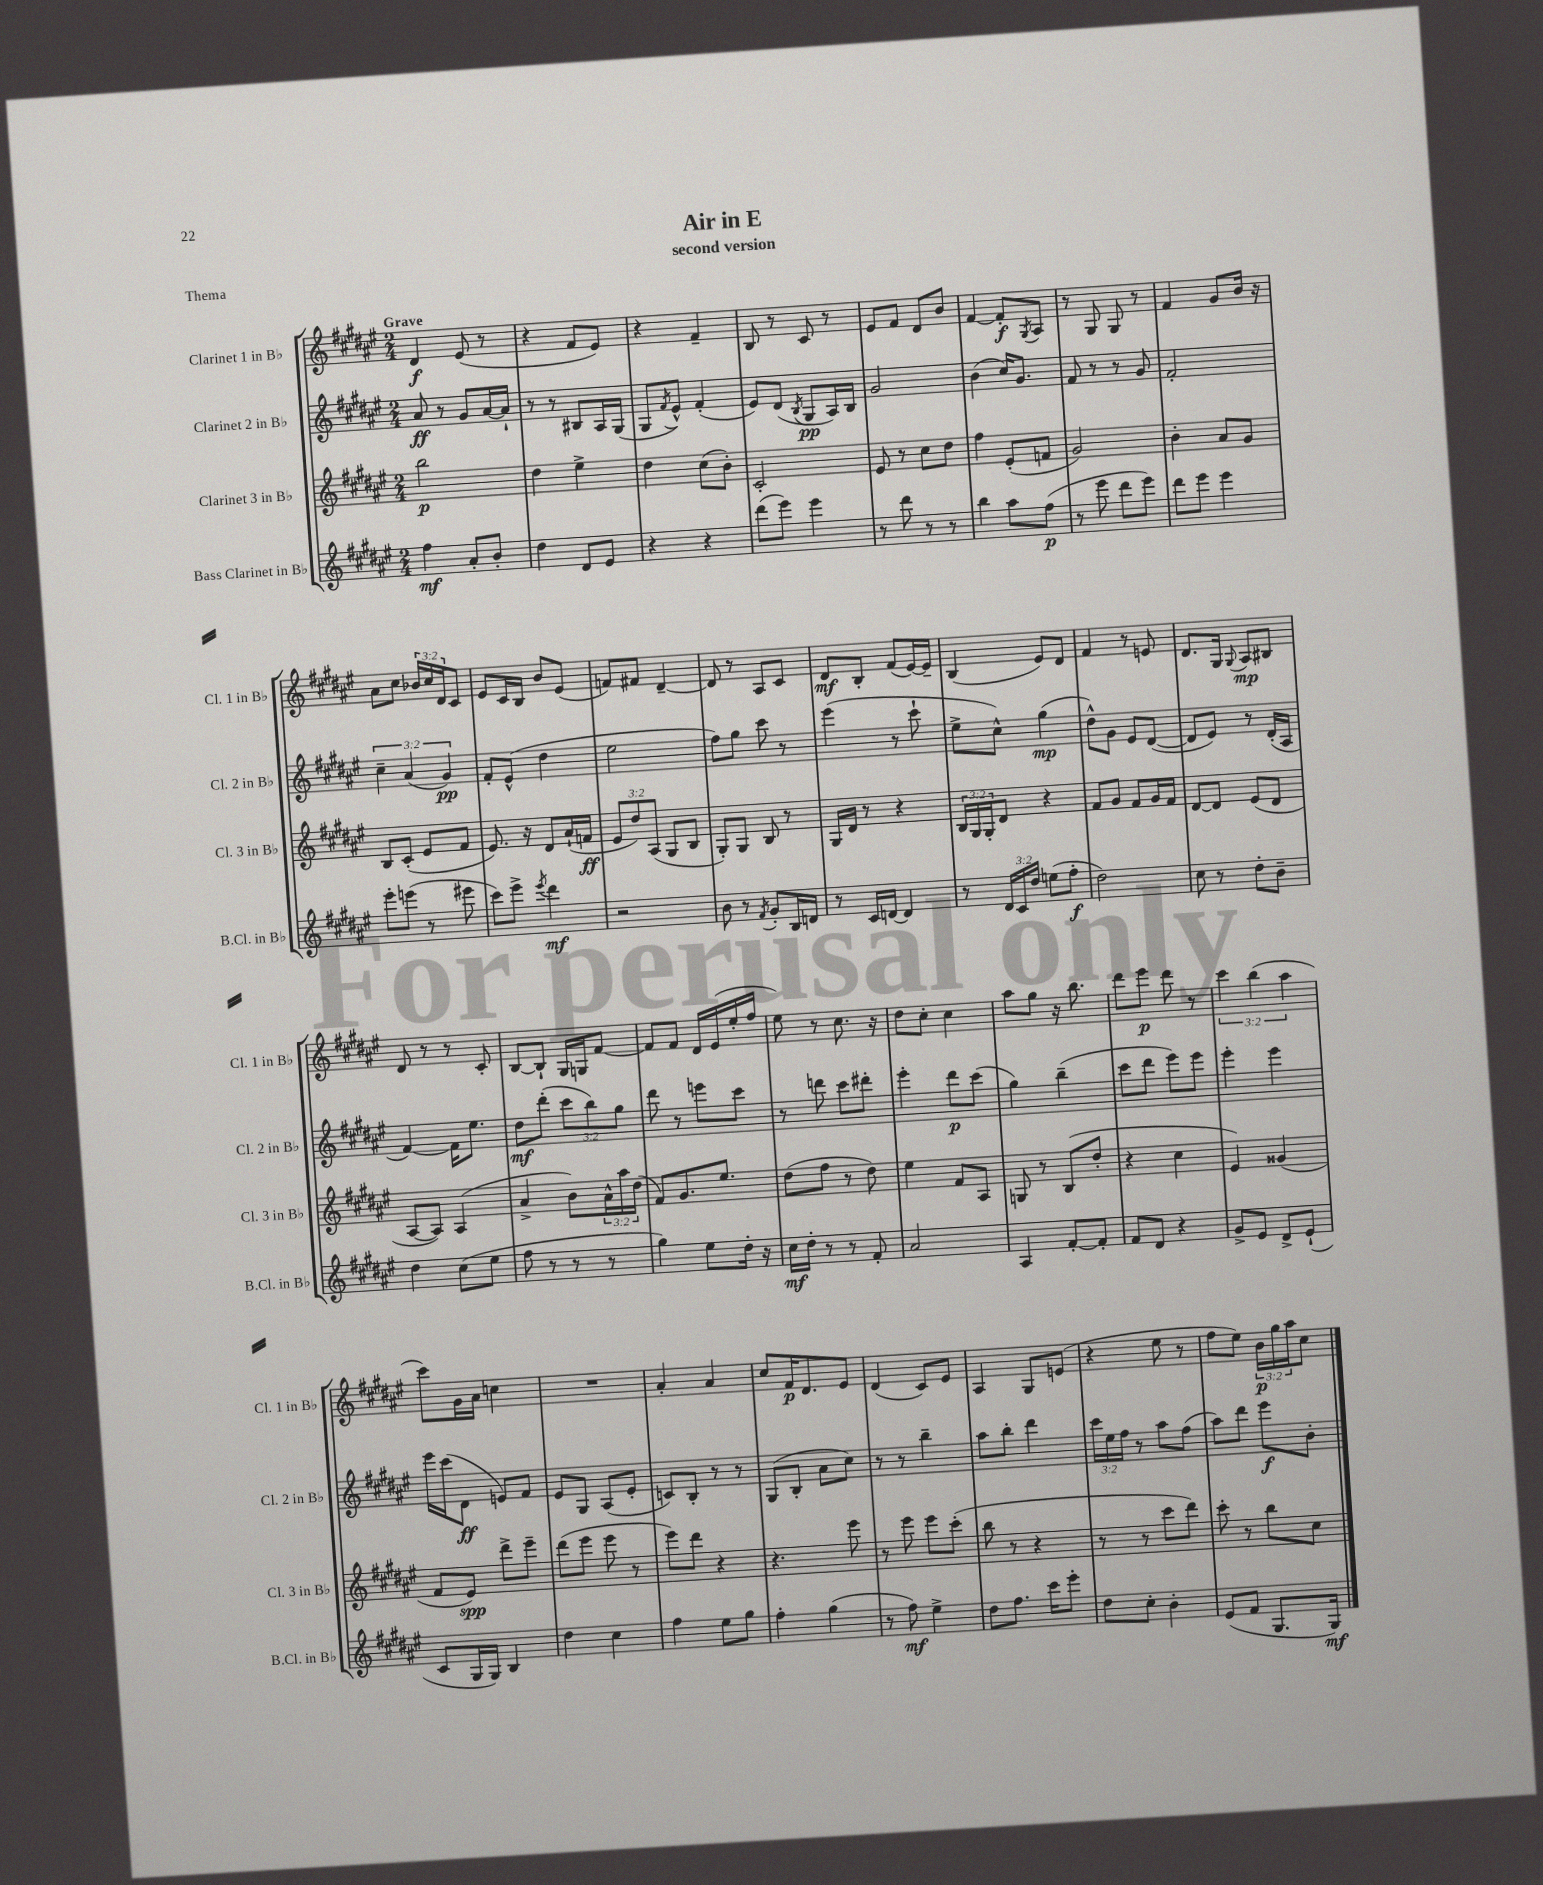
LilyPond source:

\header { title = "Air in E" subtitle = "second version" piece = "Thema" }
<<
\new StaffGroup <<
\new Staff = "s0" \with { instrumentName = "Clarinet 1 in Bb" shortInstrumentName = "Cl. 1 in Bb" } {
    \clef treble \key fis \major \numericTimeSignature \time 2/4 \override Staff.TupletNumber.text = #tuplet-number::calc-fraction-text \tempo "Grave"
    dis'4\f eis'8( r8 |
    r4 fis'8 eis'8) |
    r4 fis'4-- |
    b8 r8 cis'8 r8 |
    eis'8 fis'8 dis'8 b'8 |
    fis'4~ fis'8-.\f \acciaccatura { gis8 } ais8 |
    r8 gis8 gis8 r8 |
    fis'4 gis'8 b'16 r16 |
    ais'8 cis''8 \tuplet 3/2 { bes'16 cis''16 dis'16 } cis'8 |
    eis'8 cis'16 b16 b'8 eis'8( |
    f'8) fis'8 dis'4~-- |
    dis'8 r8 ais8 cis'8 |
    dis'8\mf b8-. fis'8( eis'16~) eis'16-- |
    b4( eis'8) dis'8 |
    fis'4 r8 e'8 |
    dis'8. gis16 \appoggiatura { gis8 } ais8\mp bis8 |
    dis'8 r8 r8 cis'8-. |
    b8~ b8-! gis16 g16 fis'8~ |
    fis'8 fis'8 dis'16 eis'16( eis''16-. fis''16 |
    eis''8) r8 cis''8. r16 |
    dis''8 cis''8-. cis''4 |
    ais''8 gis''8 r16 b''8. |
    dis'''8 eis'''8\p dis'''8 r8 |
    \tuplet 3/2 { cis'''4 b''4( ais''4 } |
    cis'''8) gis'16 ais'16 c''4 |
    R2 |
    ais'4-. ais'4 |
    cis''8 fis'16\p dis'8. eis'8 |
    dis'4( cis'8) eis'8 |
    ais4 gis8 e'8( |
    r4 eis''8 r8 |
    fis''8 eis''8) \tuplet 3/2 { b'16\p gis''16 ais''16 } cis''8 \bar "|." |
}
\new Staff = "s1" \with { instrumentName = "Clarinet 2 in Bb" shortInstrumentName = "Cl. 2 in Bb" } {
    \clef treble \key fis \major \numericTimeSignature \time 2/4 \override Staff.TupletNumber.text = #tuplet-number::calc-fraction-text
    ais'8\ff r8 gis'8 ais'16~ ais'16-! |
    r8 r8 bis8 ais16 gis16( |
    gis8 \acciaccatura { fis'8 } eis'8-^) fis'4-.( |
    eis'8) dis'8( \acciaccatura { b8 } gis8\pp ais16) b16 |
    gis'2 |
    b'4( cis''16) gis'8. |
    fis'8 r8 r8 gis'8 |
    fis'2-. |
    \tuplet 3/2 { cis''4-- ais'4( gis'4\pp) } |
    fis'8-. eis'8-^( dis''4 |
    eis''2 |
    fis''8) gis''8 cis'''8 r8 |
    eis'''4( r8 cis'''8-! |
    eis''8-> cis''8-^) gis''4\mp( |
    dis''8-^) gis'8 eis'8 dis'8~( |
    dis'8 eis'8) r8 dis'16-.( ais16 |
    fis'4~) fis'16 eis''8. |
    dis''8\mf dis'''8-.( \tuplet 3/2 { cis'''8 b''8) gis''8 } |
    dis'''8 r8 e'''8 cis'''8 |
    r8 d'''8 cis'''8 dis'''8-. |
    eis'''4-. dis'''8\p cis'''8( |
    gis''4) b''4--( |
    cis'''8 dis'''8 eis'''8) eis'''8 |
    eis'''4-. eis'''4 |
    eis'''16 cis'''16( dis'8\ff e'8) fis'8 |
    eis'8 gis8 ais8( eis'8-. |
    c'8) b8-. r8 r8 |
    gis8( b8-. ais'8 cis''8) |
    r8 r8 b''4-- |
    ais''8 b''8-. dis'''4 |
    \tuplet 3/2 { cis'''16 eis''16 fis''16 } r8 ais''8 fis''8( |
    ais''8) dis'''8 eis'''8\f b'8-. \bar "|." |
}
\new Staff = "s2" \with { instrumentName = "Clarinet 3 in Bb" shortInstrumentName = "Cl. 3 in Bb" } {
    \clef treble \key fis \major \numericTimeSignature \time 2/4 \override Staff.TupletNumber.text = #tuplet-number::calc-fraction-text
    b''2\p |
    dis''4 eis''4-> |
    dis''4 cis''8( b'8-.) |
    cis'2-. |
    eis'8 r8 cis''8 dis''8 |
    fis''4 eis'8-.( f'8 |
    gis'2) |
    b'4-. ais'8 gis'8 |
    b8 cis'8-.( eis'8 fis'8 |
    eis'8.) r16 dis'8 ais'16-!( f'16\ff |
    \tuplet 3/2 { eis'8 dis''8) ais8( } gis8 b8 |
    gis8-.) gis8 b8 r8 |
    gis16 dis'16 r8 r4 |
    \tuplet 3/2 { b16 gis16 gis16-. } dis'8 r4 |
    fis'8 gis'8 fis'8 gis'16 fis'16 |
    dis'8~ dis'8 eis'8( dis'8 |
    ais8~ ais8) ais4( |
    ais'4-> b'8) \tuplet 3/2 { ais'16-^ ais''16 dis''16( } |
    fis'8) gis'8. eis''8. |
    dis''8( fis''8 r8 dis''8) |
    eis''4 fis'8 ais8 |
    g8 r8 b8( dis''8-. |
    r4 cis''4 |
    eis'4) gisis'4( |
    fis'8 eis'8\spp) dis'''8-> eis'''8-- |
    dis'''8( eis'''8 eis'''8 r8 |
    eis'''8) dis'''8 r4 |
    r4. eis'''8 |
    r8 eis'''8 eis'''8 cis'''8-.( |
    b''8 r8 r4 |
    r8 r8 cis'''8 dis'''8) |
    cis'''8-. r8 b''8 cis''8 \bar "|." |
}
\new Staff = "s3" \with { instrumentName = "Bass Clarinet in Bb" shortInstrumentName = "B.Cl. in Bb" } {
    \clef treble \key fis \major \numericTimeSignature \time 2/4 \override Staff.TupletNumber.text = #tuplet-number::calc-fraction-text
    fis''4\mf ais'8-. b'8-. |
    dis''4 dis'8 eis'8 |
    r4 r4 |
    dis'''8( eis'''8) eis'''4 |
    r8 dis'''8 r8 r8 |
    b''4 ais''8 fis''8\p( |
    r8 eis'''8 dis'''8 eis'''8) |
    dis'''8 eis'''8 eis'''4 |
    eis'''8-. e'''8( r8 eis'''8 |
    cis'''8) eis'''8-> \acciaccatura { eis'''8 } dis'''4\mf |
    r2 |
    b'8 r8 \acciaccatura { fis'8 } gis'8-. b16 d'16 |
    r8 cis'16 d'16~ d'4 |
    r8 \tuplet 3/2 { dis'16 cis'16 dis''16 } e''8( fis''8-.\f |
    dis''2) |
    cis''8 r8 dis''8-. b'8-- |
    dis''4 cis''8( eis''8 |
    fis''8 r8 r8 r8 |
    gis''4) eis''8 dis''16-. r16 |
    cis''16\mf dis''16-. r8 r8 fis'8-. |
    ais'2 |
    ais4 fis'8~-. fis'8-. |
    fis'8 dis'8 r4 |
    gis'8-> eis'8 dis'8-> eis'8-!( |
    cis'8 gis16 gis16) b4 |
    dis''4 cis''4 |
    fis''4 eis''8 gis''8 |
    fis''4-. gis''4( |
    r8 fis''8\mf) eis''4-> |
    dis''8 fis''8. cis'''16 eis'''8-. |
    dis''8 cis''8-. b'4-. |
    eis'8( fis'8 gis8. gis16\mf) \bar "|." |
}
>>
>>
\layout { \context { \Score \remove "Bar_number_engraver" } }
